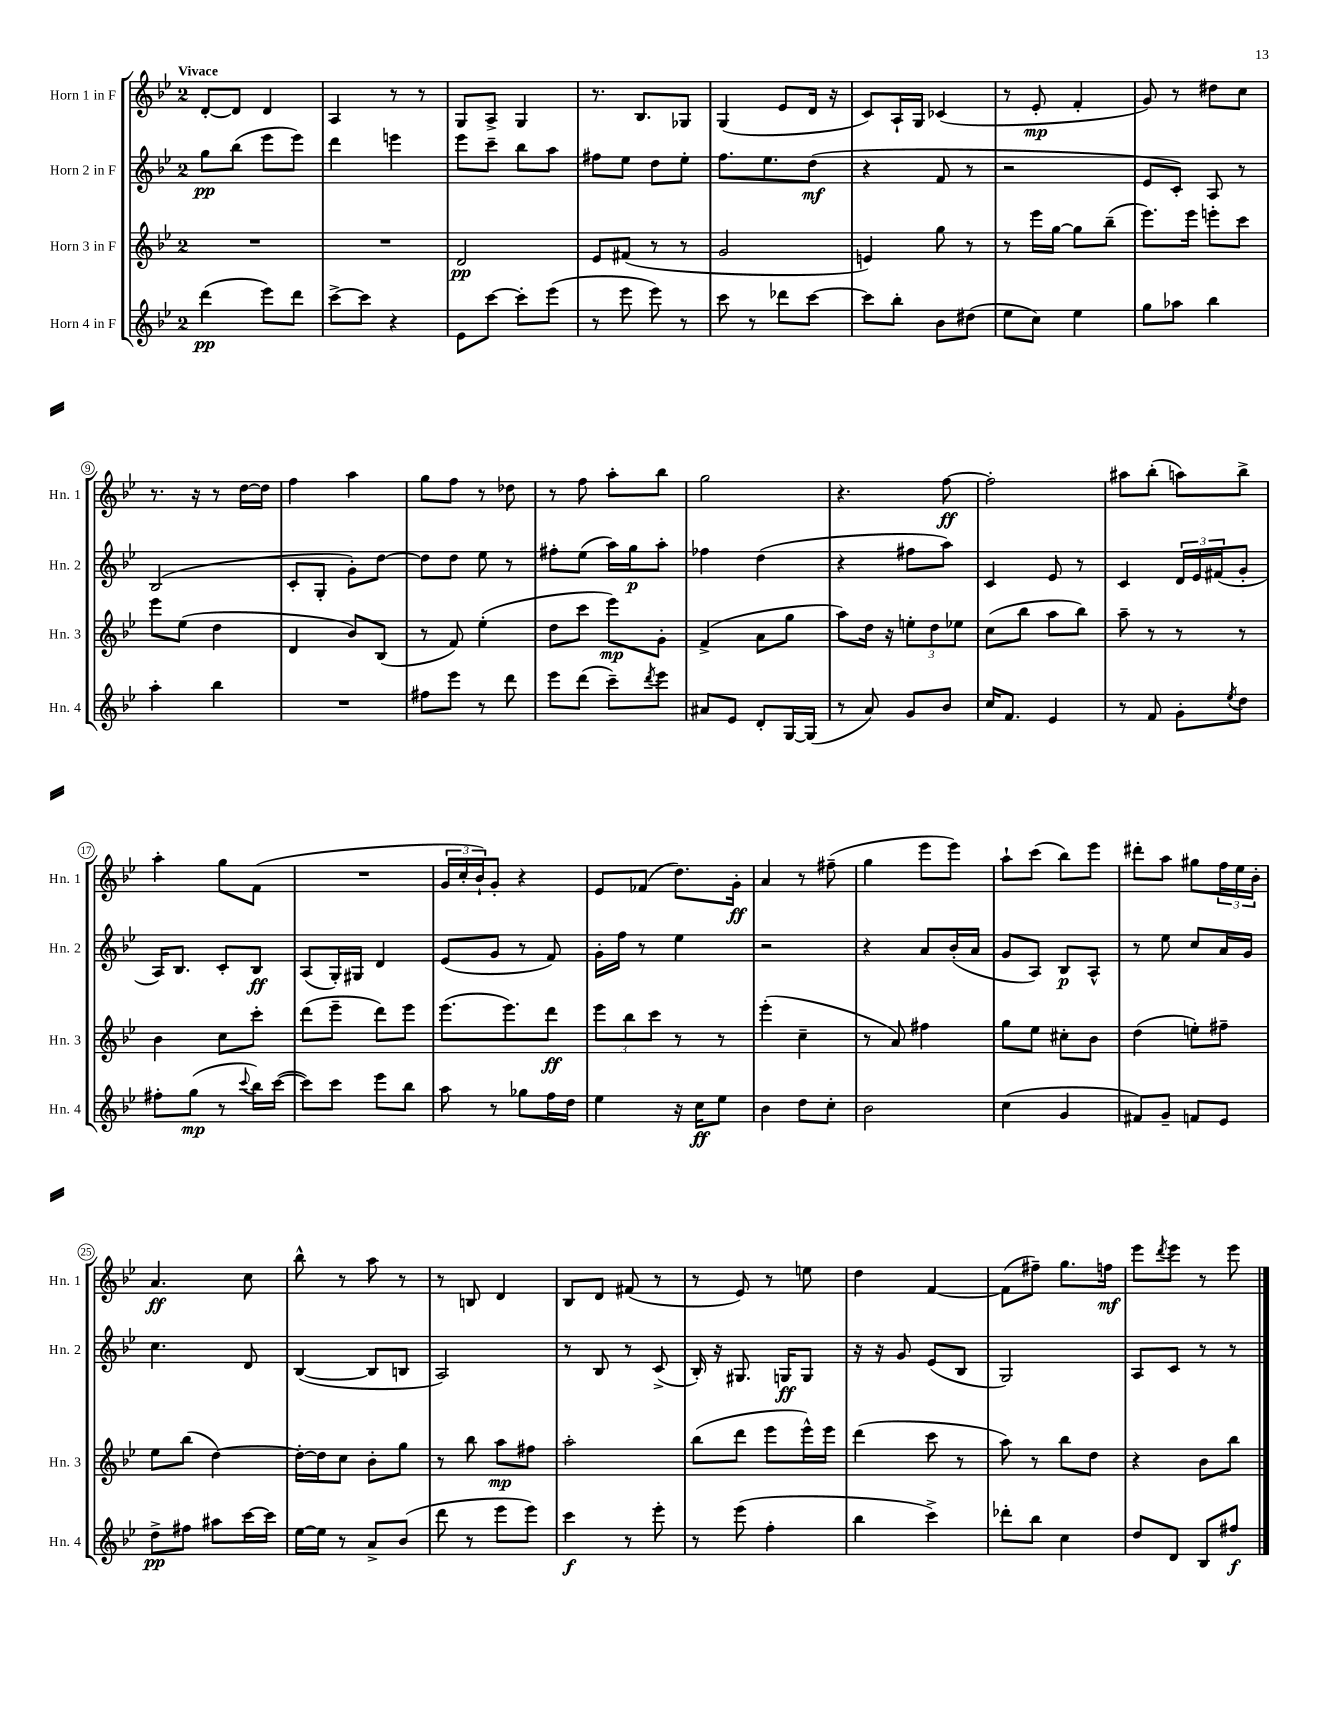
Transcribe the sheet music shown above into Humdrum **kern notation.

**kern	**kern	**kern	**kern
*staff4	*staff3	*staff2	*staff1
*clefG2	*clefG2	*clefG2	*clefG2
*k[b-e-]	*k[b-e-]	*k[b-e-]	*k[b-e-]
*M2/4	*M2/4	*M2/4	*M2/4
(4ddd	2r	8gg	[8d'
.	.	(8bb-	8d]
8eee-)	.	8eee-	4d
8ddd	.	8eee-)	.
=	=	=	=
[8ccc^	2r	4ddd	4A
8ccc]	.	.	.
4r	.	4eee	8r
.	.	.	8r
=	=	=	=
8e-	2d	8eee-	8G
[8ccc	.	8ccc~	8A^
8ccc']	.	8bb-	4G
(8eee-	.	8aa	.
=	=	=	=
8r	8e-	8ff#	8.r
8eee-	(8f#	8ee-	.
.	.	.	8.B-
8eee-)	8r	8dd	.
8r	8r	8ee-'	8G-
=	=	=	=
8ccc	2g	8.ff	(4G
8r	.	.	.
.	.	8.ee-	.
8ddd-	.	.	8e-
[8ccc	.	(8dd	16d
.	.	.	16r
=	=	=	=
8ccc]	4e)	4r	8c)
8bb-'	.	.	16A`
.	.	.	16G
8b-	8gg	8f	(4c-
(8dd#	8r	8r	.
=	=	=	=
8ee-	8r	2r	8r
8cc)	16eee-	.	8e-'
.	[16gg	.	.
4ee-	8gg]	.	4f'
.	(8bb-~	.	.
=	=	=	=
8gg	8.eee-)	8e-	8g)
8aa-	.	8c')	8r
.	16eee-	.	.
4bb-	8eee'	8A	8dd#
.	8ccc	8r	8cc
=	=	=	=
4aa'	8eee-	(2B-	8.r
.	(8ee-	.	.
.	.	.	16r
4bb-	4dd	.	8r
.	.	.	[16dd
.	.	.	16dd]
=	=	=	=
2r	4d	8c'	4ff
.	.	8G'	.
.	8b-)	8g')	4aa
.	(8B-	[8dd	.
=	=	=	=
8ff#	8r	8dd]	8gg
8eee-	8f)	8dd	8ff
8r	(4ee-'	8ee-	8r
8ddd	.	8r	8dd-
=	=	=	=
8eee-	8dd	8ff#'	8r
(8ddd	8ccc	(8ee-	8ff
8ccc~)	8eee-)	16aa)	8aa'
.	.	16gg	.
8qddd	.	.	.
8eee-	8g'	8aa'	8bb-
=	=	=	=
8a#	(4f^	4ff-	2gg
8e-	.	.	.
8d'	8a	(4dd	.
[16G	8gg	.	.
(16G]	.	.	.
=	=	=	=
8r	8aa)	4r	4.r
8a)	16dd	.	.
.	16r	.	.
8g	12ee'	8ff#	.
.	12dd	.	.
8b-	.	8aa)	[8ff
.	12ee-	.	.
=	=	=	=
16cc	(8cc	4c	2ff']
8.f	.	.	.
.	8bb-	.	.
4e-	8aa	8e-	.
.	8bb-)	8r	.
=	=	=	=
8r	8aa~	4c	8aa#
8f	8r	.	(8bb-'
8g'	8r	24d	8aa)
.	.	24e-	.
.	.	(24f#	.
8qee-	.	.	.
8dd	8r	8g'	8bb-^
=	=	=	=
8ff#'	4b-	16A)	4aa'
.	.	8.B-	.
(8gg	.	.	.
8r	8cc	8c'	8gg
8qqccc	.	.	.
16bb-)	8ccc'	8B-	(8f
([16ccc	.	.	.
=	=	=	=
8ccc])	(8ddd	(8A	2r
8ccc	8eee-~	16G')	.
.	.	16G#	.
8eee-	8ddd)	4d	.
8bb-	8eee-	.	.
=	=	=	=
8aa	(8.eee-	(8e-	24g
.	.	.	24cc'
.	.	.	24b-`)
8r	.	8g	8g'
.	8.eee-)	.	.
8gg-	.	8r	4r
16ff	8ddd	8f)	.
16dd	.	.	.
=	=	=	=
4ee-	12eee-	16g'	8e-
.	.	16ff	.
.	12bb-	.	.
.	.	8r	(8f-
.	12ccc	.	.
16r	8r	4ee-	8.dd)
16cc	.	.	.
8ee-	8r	.	.
.	.	.	16g'
=	=	=	=
4b-	(4eee-'	2r	4a
8dd	4cc~	.	8r
8cc'	.	.	(8ff#~
=	=	=	=
2b-	8r	4r	4gg
.	8a)	.	.
.	4ff#	8a	8eee-
.	.	(16b-'	8eee-)
.	.	16a	.
=	=	=	=
(4cc	8gg	8g	8aa`
.	8ee-	8A)	(8ccc
4g	8cc#'	8B-	8bb-)
.	8b-	8A^^	8eee-
=	=	=	=
8f#)	(4dd	8r	8ddd#'
8g~	.	8ee-	8aa
8f	8ee')	8cc	8gg#
8e-	8ff#~	16a	24ff
.	.	.	24ee-
.	.	16g	.
.	.	.	24b-'
=	=	=	=
8dd^	8ee-	4.cc	4.a
8ff#	(8bb-	.	.
8aa#	[4dd)	.	.
[16ccc	.	8d	8cc
16ccc]	.	.	.
=	=	=	=
[16ee-	16dd'_	([4B-	8bb-^^
16ee-]	16dd]	.	.
8r	8cc	.	8r
8a^	8b-'	8B-]	8aa
(8b-	8gg	8B	8r
=	=	=	=
8ddd	8r	2A)	8r
8r	8bb-	.	8B
8eee-	8aa	.	4d
8eee-)	8ff#	.	.
=	=	=	=
4ccc	2aa'	8r	8B-
.	.	8B-	8d
8r	.	8r	(8f#
8eee-'	.	(8c^	8r
=	=	=	=
8r	(8bb-	16B-')	8r
.	.	16r	.
(8eee-	8ddd	8.G#	8e-)
4ff'	8eee-	.	8r
.	.	16G	.
.	16eee-^^)	8G	8ee
.	16eee-	.	.
=	=	=	=
4bb-	(4ddd	16r	4dd
.	.	16r	.
.	.	8g	.
4ccc^)	8ccc	(8e-	[4f
.	8r	8B-	.
=	=	=	=
8ddd-'	8aa)	2G)	(8f]
8bb-	8r	.	8ff#~)
4cc	8bb-	.	8.gg
.	8dd	.	.
.	.	.	16ff
=	=	=	=
8dd	4r	8A	8eee-
.	.	.	8qddd
8d	.	8c	8eee-
8B-	8b-	8r	8r
8ff#	8bb-	8r	8eee-
==	==	==	==
*-	*-	*-	*-
